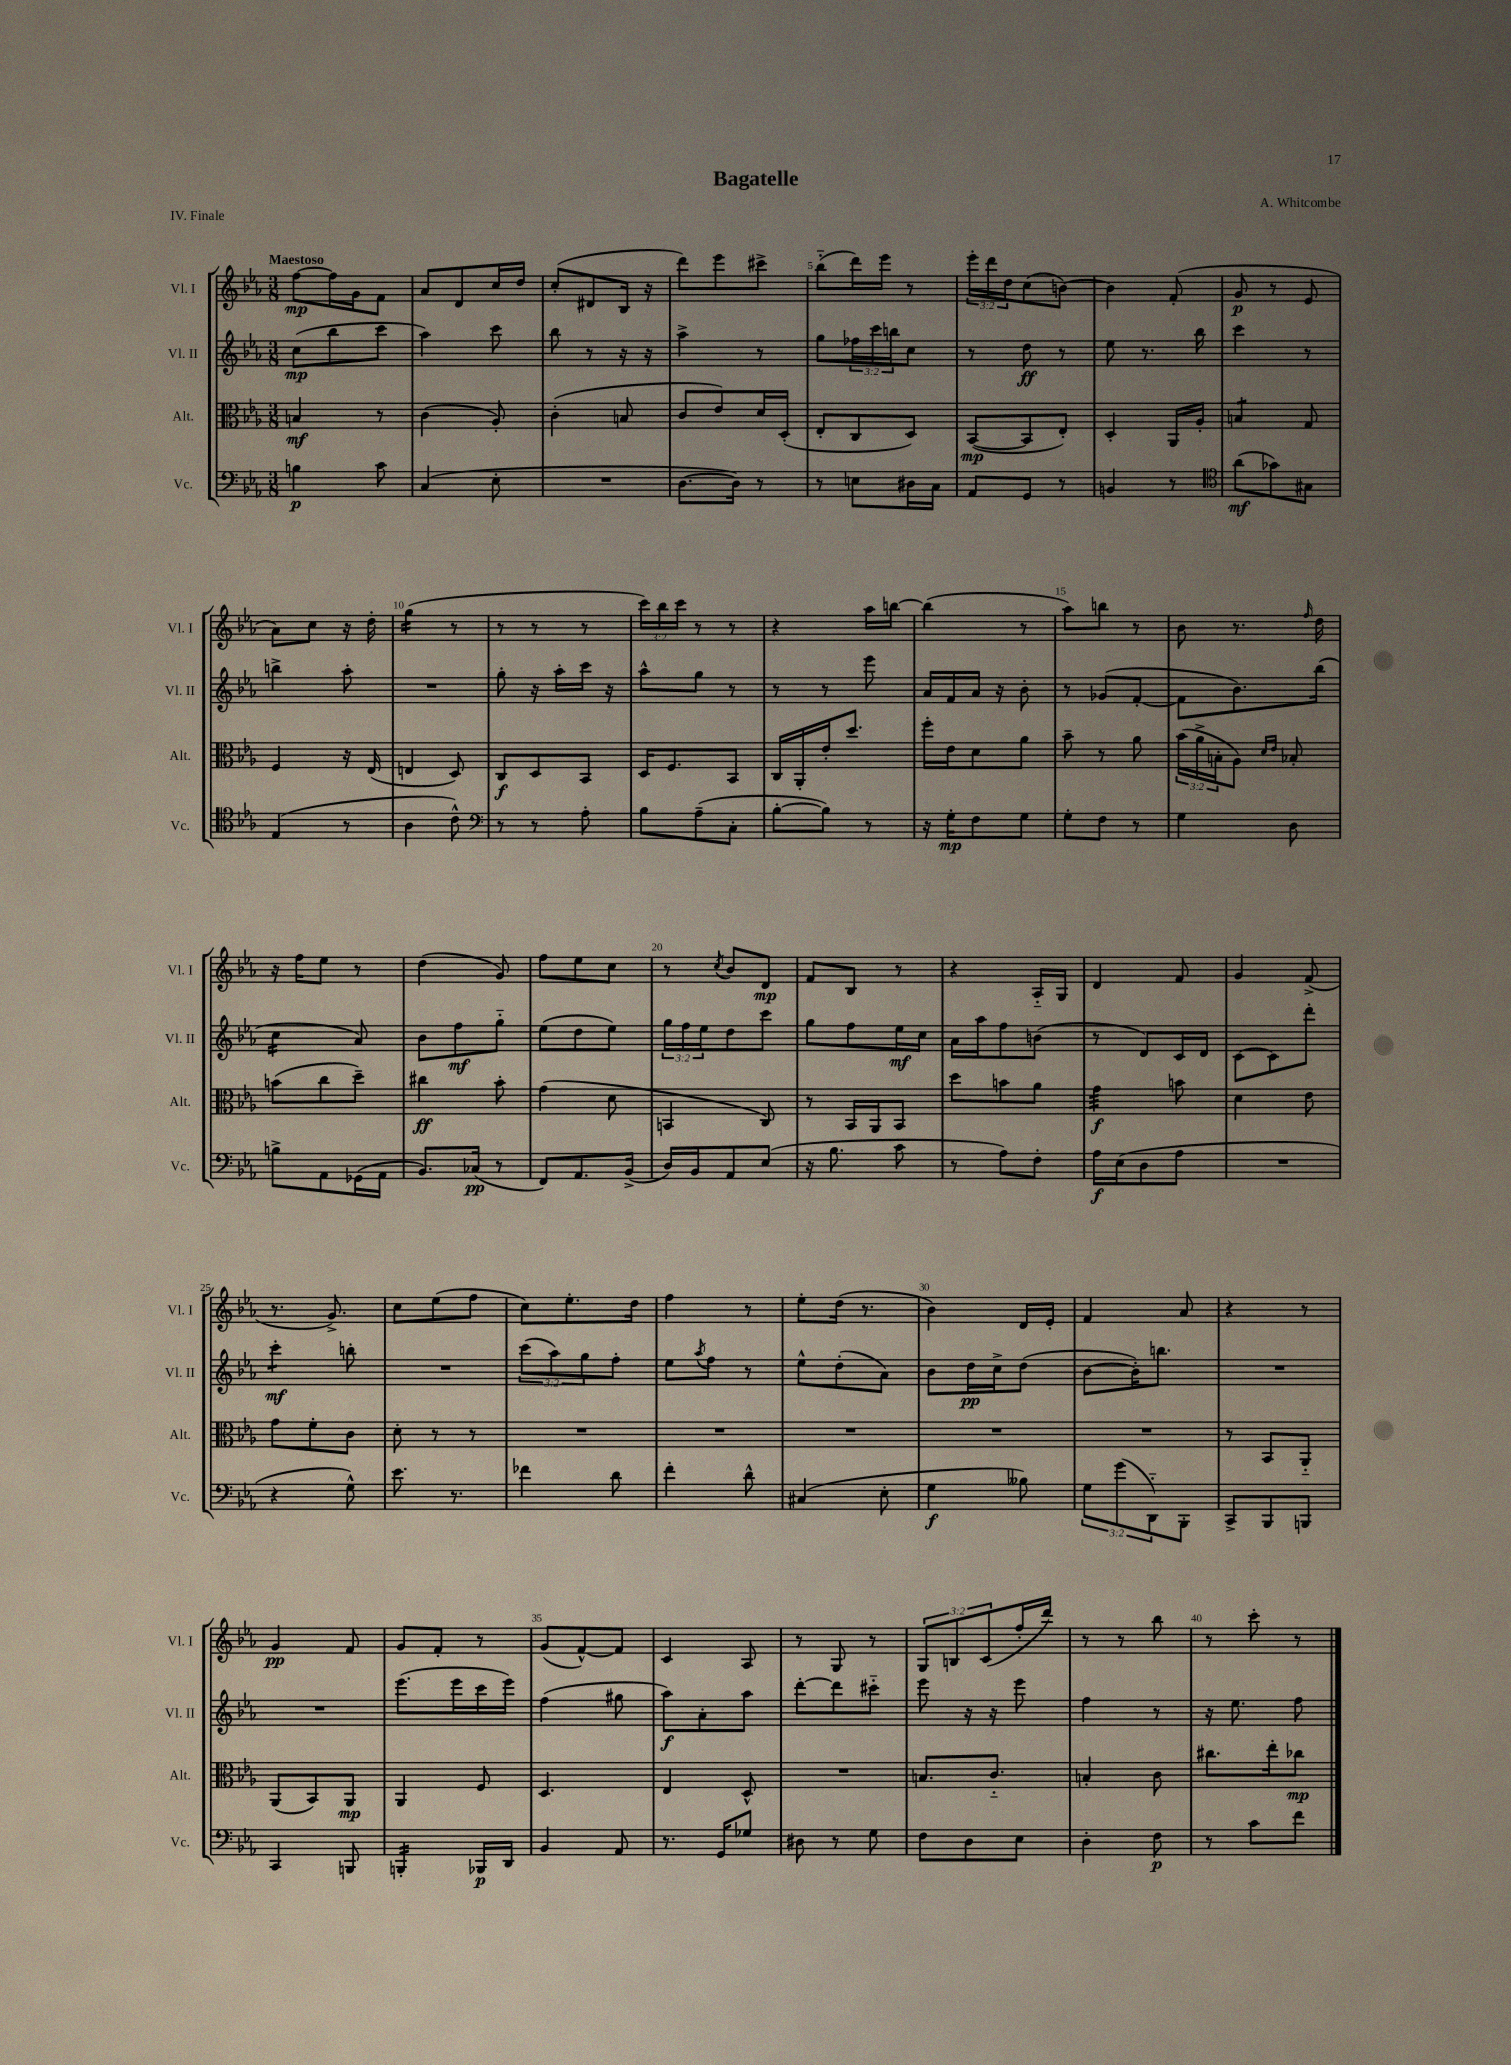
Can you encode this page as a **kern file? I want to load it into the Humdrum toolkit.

**kern	**kern	**kern	**kern
*staff4	*staff3	*staff2	*staff1
*clefF4	*clefC3	*clefG2	*clefG2
*k[b-e-a-]	*k[b-e-a-]	*k[b-e-a-]	*k[b-e-a-]
*M3/8	*M3/8	*M3/8	*M3/8
4B	4B	(8cc	[8ff
.	.	8bb-	16ff]
.	.	.	16g
8c	8r	8ccc	8f
=	=	=	=
(4C	(4c	4aa-)	8a-
.	.	.	8d
8E-'	8A-')	8ccc	16cc
.	.	.	16dd
=	=	=	=
4.r	(4c'	8bb-	(8cc'
.	.	8r	8d#
.	8B	16r	16B-
.	.	16r	16r
=	=	=	=
[8.D	8c	4aa-^	8ddd)
.	8e-)	.	8eee-
16D])	.	.	.
8r	16d	8r	8ccc#^
.	(16D'	.	.
=	=	=	=
8r	8E-'	8gg	(8bb-'~
8E	8C	24ff-	16ddd)
.	.	24ccc	.
.	.	.	16eee-
.	.	24bb	.
16D#	8D)	8cc	8r
16C	.	.	.
=	=	=	=
8AA-	([8BB-	8r	24eee-'
.	.	.	24ddd
.	.	.	24dd
8GG	8BB-]	8dd	(8cc
8r	8E-')	8r	[8b)
=	=	=	=
4BB	4D'	8ee-	4b]
.	.	8.r	.
8r	16AA-	.	(8f'
.	16A-'	16bb-	.
=	=	=	=
*clefC4	*	*	*
(8a-	4B	4ccc	8g
8g-)	.	.	8r
8G#	8G	8r	8e-
=	=	=	=
(4E-	4F	4bb^	8a-)
.	.	.	8cc
8r	16r	8aa-'	16r
.	(16E-	.	16dd'
=	=	=	=
4A-	4E	4.r	(4gg
8c^^)	8D)	.	8r
=	=	=	=
*clefF4	*	*	*
8r	8C	8gg'	8r
8r	8D	16r	8r
.	.	16aa-'	.
8A-'	8BB-	16ccc	8r
.	.	16r	.
=	=	=	=
8B-	16D	8aa-^^	24ccc)
.	.	.	24bb-
.	8.F	.	.
.	.	.	24ccc
(8A-~	.	8gg	8r
8C'	8BB-	8r	8r
=	=	=	=
[8B-'	16C	8r	4r
.	16AA-'	.	.
8B-])	16e-'	8r	.
.	8.dd	.	.
8r	.	8eee-	16aa-
.	.	.	[16bb
=	=	=	=
16r	16ff'	16a-	(4bb]
16G'	16e-	16f	.
8F	8d	16a-	.
.	.	16r	.
8G	8a-	8b-'	8r
=	=	=	=
8G'	8b-~	8r	8aa-)
8F	8r	(8g-	8bb
8r	8a-	[8f'	8r
=	=	=	=
4G	(24b-	8f]	8b-
.	24a-^	.	.
.	24B'	.	.
.	8A-)	8.b-)	8.r
.	16qqd	.	.
.	16qqe-	.	.
8D	8B-'	.	.
.	.	.	16qqff
.	.	(16bb-	16dd
=	=	=	=
8B^	(8b	4cc	16r
.	.	.	16ff
8AA-	8cc	.	8ee-
(16GG-	8dd~)	8a-)	8r
16AA-	.	.	.
=	=	=	=
8.BB-)	4cc#	8b-	(4dd
.	.	8ff	.
(16C-	.	.	.
8r	8b-'	8gg'~	8g)
=	=	=	=
8FF)	(4g	(8ee-	8ff
8.AA-	.	8dd	8ee-
.	8d	8ee-)	8cc
(16BB-^	.	.	.
=	=	=	=
16D)	4BB	24gg	8r
.	.	24ff	.
16BB-	.	.	.
.	.	24ee-	.
.	.	.	8qcc
8AA-	.	8dd	8b-
(8E-	8C)	8ccc	8d
=	=	=	=
16r	8r	8gg	8f
8.B-	.	.	.
.	16BB-	8ff	8B-
.	16AA-	.	.
8c	8BB-	16ee-	8r
.	.	16cc	.
=	=	=	=
8r	8dd	16a-	4r
.	.	16aa-	.
8A-)	8b	8ff	.
8F'	8a-	(8b	16A-'~
.	.	.	16G
=	=	=	=
16A-	4g	8r	4d
(16E-	.	.	.
8D	.	8d)	.
8A-	8b	16c	8f
.	.	16d	.
=	=	=	=
4.r	4d	[8c	4g
.	.	8c]	.
.	8e-	8ddd'	(8f^
=	=	=	=
4r	8g	4ccc'	8.r
.	8f'	.	.
.	.	.	8.g^)
8G^^)	8c	8bb'	.
=	=	=	=
8.e-	8d'	4.r	8cc
.	8r	.	(8ee-
8.r	.	.	.
.	8r	.	8ff
=	=	=	=
4f-	4.r	(12ccc	8cc)
.	.	12aa-)	.
.	.	.	8.ee-'
.	.	12gg	.
8d	.	8ff'	.
.	.	.	16dd
=	=	=	=
4f'	4.r	8ee-	4ff
.	.	8qaa-	.
.	.	8ff	.
8d^^	.	8r	8r
=	=	=	=
(4C#	4.r	8ee-^^	8ee-'
.	.	(8dd'	(16dd
.	.	.	8.r
8E-'	.	8a-)	.
=	=	=	=
4G	4.r	8b-	4b-)
.	.	16dd	.
.	.	16cc^	.
8B--)	.	(8dd	16d
.	.	.	16e-'
=	=	=	=
12G	4.r	[8b-	4f
(12g	.	.	.
.	.	16b-'])	.
12DD'~)	.	.	.
.	.	8.bb	.
8BBB-'	.	.	8a-
=	=	=	=
8CC^	8r	4.r	4r
8BBB-	8BB-	.	.
8BBB	8AA-'~	.	8r
=	=	=	=
4CC	(8AA-	4.r	4g
.	8BB-)	.	.
8BBB	8AA-	.	8f
=	=	=	=
4BBB'	4AA-	(8.eee-	8g
.	.	.	8f'
.	.	16eee-	.
16BBB-	8F	16ccc	8r
16DD	.	16eee-)	.
=	=	=	=
4BB-	4.D	(4ff	(8g
.	.	.	[8f^^)
8AA-	.	8gg#	8f]
=	=	=	=
8.r	4E-	8aa-)	4c
.	.	8a-'	.
16GG	.	.	.
8G-	8D^^	8aa-	8A-
=	=	=	=
8D#	4.r	[8ddd'	8r
8r	.	8ddd]	8G
8G	.	8ccc#'~	8r
=	=	=	=
8F	8.B	8eee-	12G
.	.	.	12B
8D	.	16r	.
.	.	.	(12c
.	8.c'~	16r	.
8E-	.	8eee-	16ff'
.	.	.	16ddd)
=	=	=	=
4D'	4B'	4ff	8r
.	.	.	8r
8F	8c	8r	8bb-
=	=	=	=
8r	8.cc#	16r	8r
.	.	8.ee-	.
8c	.	.	8ccc'
.	16ee-'	.	.
8f	8cc-	8ff	8r
==	==	==	==
*-	*-	*-	*-
